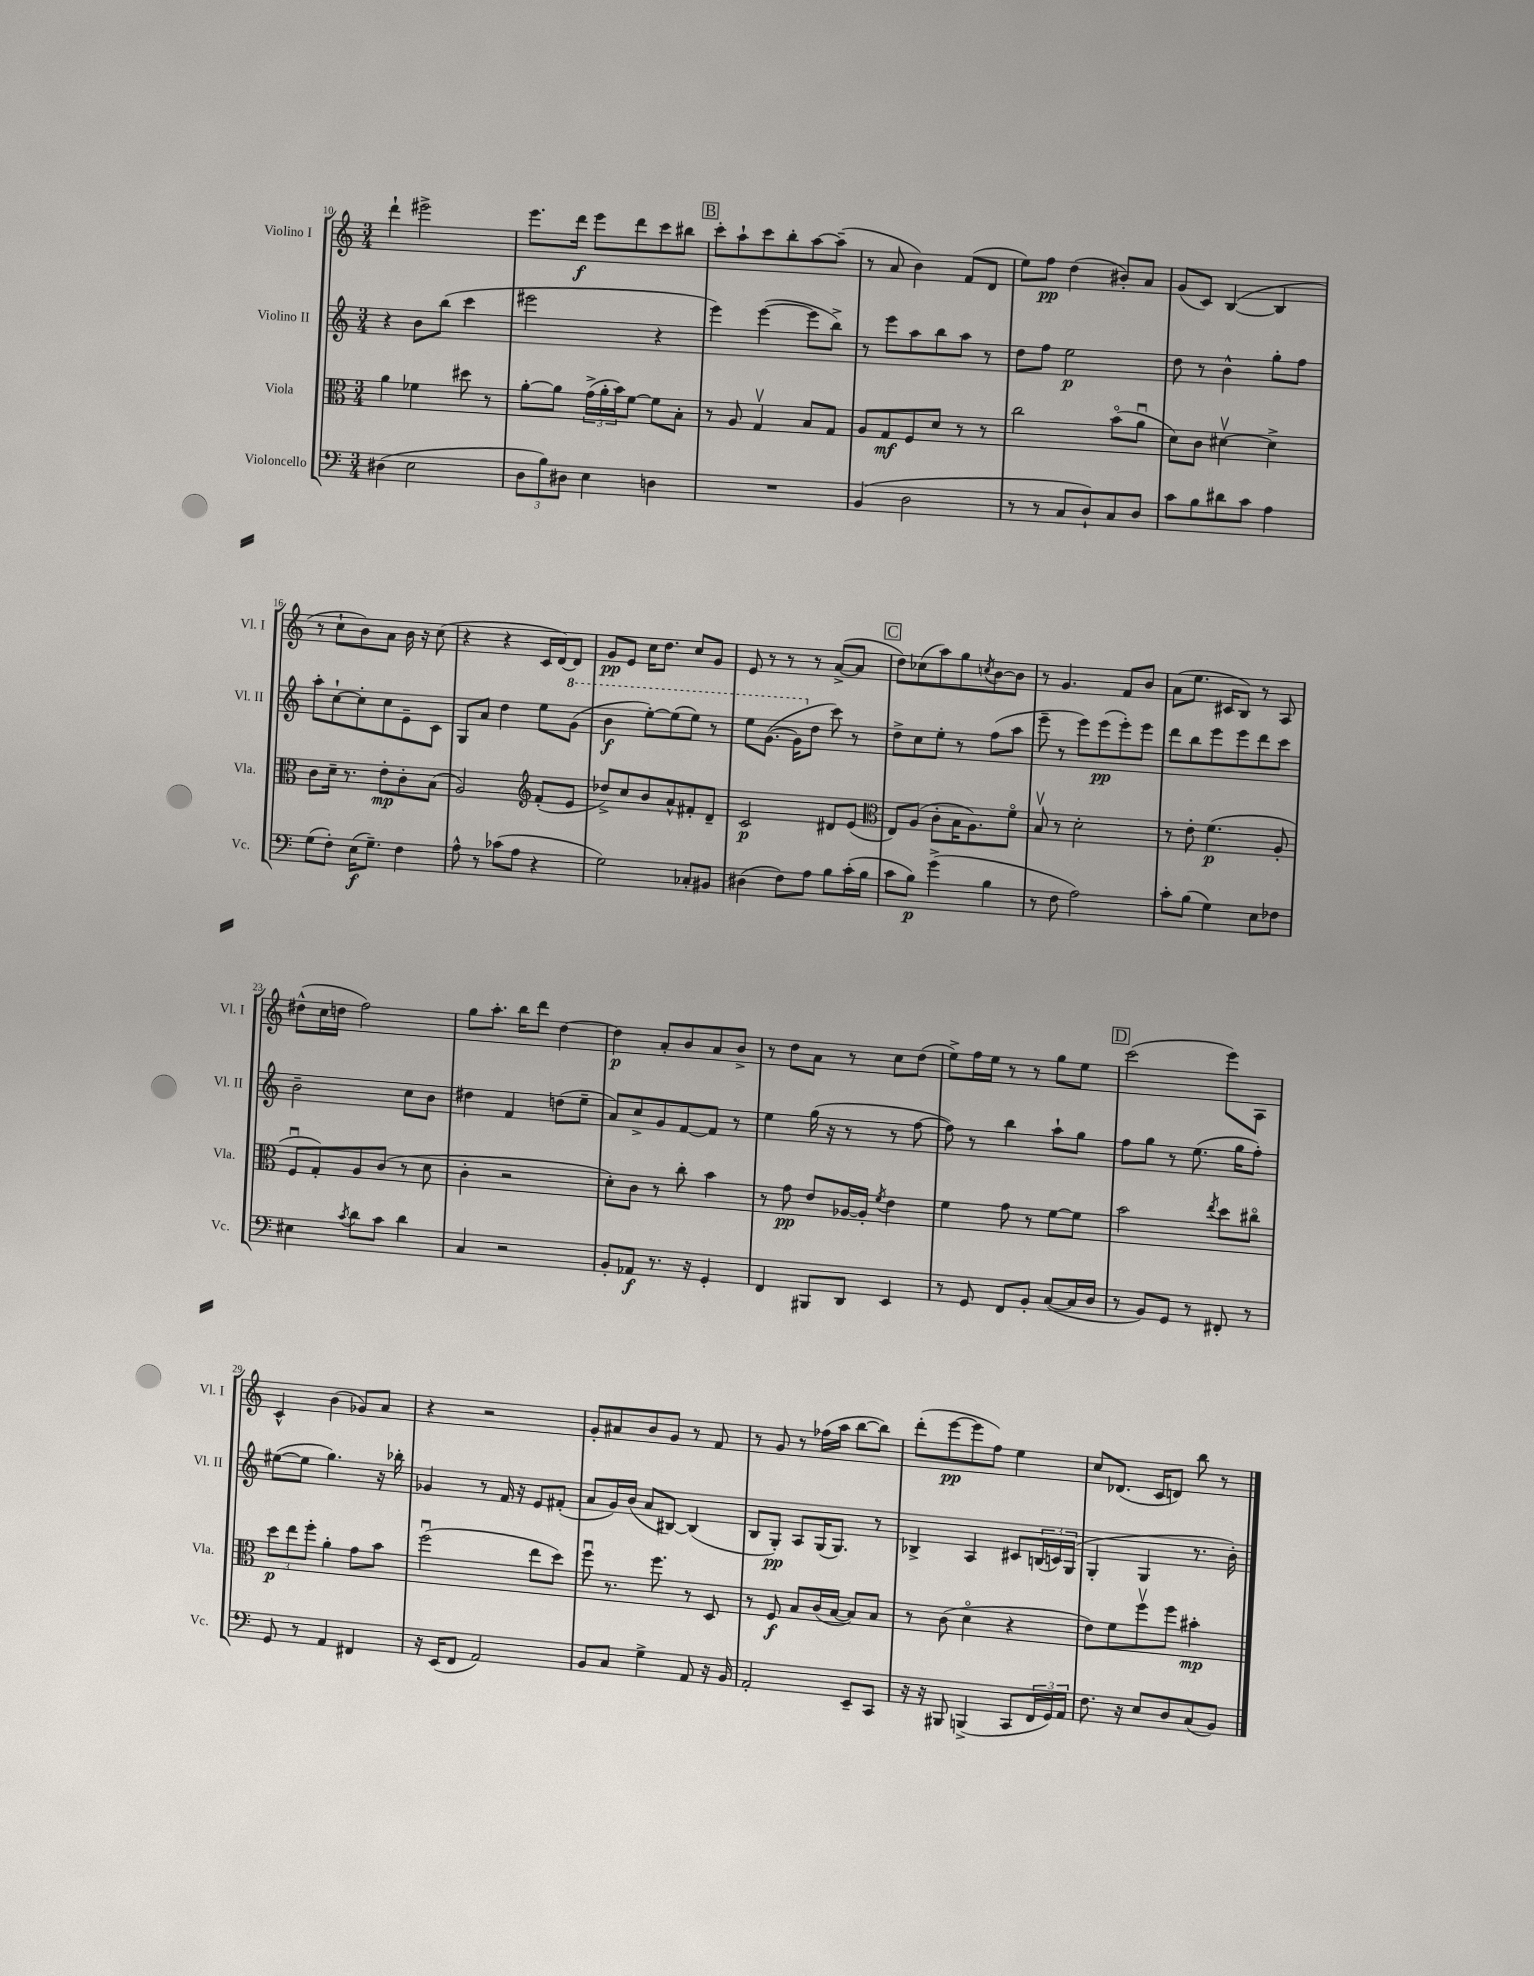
<<
\new StaffGroup <<
\new Staff = "s0" \with { instrumentName = "Violino I" shortInstrumentName = "Vl. I" } {
    \clef treble \key c \major \numericTimeSignature \time 3/4
    d'''4-! eis'''2-> |
    e'''8. d'''16\f e'''8 d'''8 c'''8 bis''8 |
    \mark \markup { \box "B" } c'''8-. a''8-! c'''8 b''8-. a''8~ a''8--( |
    r8 a'8 b'4) f'8( d'8 |
    e''8) f''8\pp d''4( bis'8-.) a'8 |
    g'8( c'8) b4~( b4 |
    r8 c''8-! b'8) a'8 b'16 r16 c''8( |
    r4 r4 c'16 d'16~) d'8 |
    g'8\pp e'8 c''16 d''8. c''8 g'8 |
    e'8 r8 r8 r8 a'8~->( a'8 |
    \mark \markup { \box "C" } d''8) ces''8( a''8) g''8 \acciaccatura { c''8 } b'8~ b'8 |
    r8 g'4. f'8 b'8 |
    a'8( e''8. cis'16 b8) r8 a8 |
    dis''8-^( c''16 d''16 f''2) |
    g''8 a''8.-. b''16 d'''8 d''4~ |
    d''4\p a'8-. b'8 a'8 b'8-> |
    r8 d''8 a'8 r8 c''8 d''8( |
    e''8->) f''16 e''16 r8 r8 g''8 e''8 |
    \mark \markup { \box "D" } c'''2( e'''8) a8 |
    c'4-^ b'4( ges'8) a'8 |
    r4 r2 |
    g'8-. ais'8 b'8 g'8 r8 f'8 |
    r8 g'8 r8 fes''16( a''16 b''8~ b''8) |
    d'''8-.( e'''8~\pp e'''8 f''8) e''4 |
    c''8 des'8.( c'16 d'8) b''8 r8 \bar "|." |
}
\new Staff = "s1" \with { instrumentName = "Violino II" shortInstrumentName = "Vl. II" } {
    \clef treble \key c \major \numericTimeSignature \time 3/4
    r4 b'8 b''8( c'''4 |
    eis'''2 r4 |
    \mark \markup { \box "B" } e'''4) e'''4~( e'''8 b''8->) |
    r8 e'''8 a''8 b''8 a''8 r8 |
    d''8 f''8 e''2\p |
    d''8 r8 b'4-^ g''8-. f''8 |
    a''8-. c''8~-! c''8-. c''8 e'8-- c'8 |
    g8 a'8 d''4 e''8 \ottava #1 g''8( |
    b''4\f e'''8~-.) e'''8( e'''8) r8 |
    e'''8 g''8.~( g''16 \ottava #0 d''8 c'''8) r8 |
    \mark \markup { \box "C" } d''8-> c''8 e''8-. r8 f''8( a''8 |
    e'''8-- r8 e'''8) e'''8\pp( e'''8-.) e'''8 |
    d'''8 b''8 e'''8 e'''8 d'''8 c'''8 |
    b'2-- c''8 b'8 |
    dis''4 f'4 d''8( e''8-- |
    a'8) c''8-> g'8 f'8~ f'8 r8 |
    e''4 g''16( r16 r8 r8 f''8~ |
    f''8) r8 b''4 a''8-! g''8 |
    \mark \markup { \box "D" } f''8 g''8 r8 e''8.( g''16 f''8-.) |
    eis''8~( eis''8 g''4.) r16 bes''16-. |
    ges'4 r8 f'16 r16 e'8 fis'8-.( |
    a'8 g'16) b'16( a'8 bis8~) bis4( |
    b8 g8-.\pp) a8 g16( g8.) r8 |
    bes4-> a4 cis'8 \tuplet 3/2 { b16( c'16) g16( } |
    g4-. g4 r8. b'16-.) \bar "|." |
}
\new Staff = "s2" \with { instrumentName = "Viola" shortInstrumentName = "Vla." } {
    \clef alto \key c \major \numericTimeSignature \time 3/4
    a'4 fes'4 dis''8 r8 |
    a'8~-. a'8 \tuplet 3/2 { g'16->( a'16-. b'16) } f'8~ f'8 b8-. |
    \mark \markup { \box "B" } r8 a8 g4\upbow b8 g8 |
    a8 g8\mf f8 d'8 r8 r8 |
    c''2 b'8\flageolet( a'8\downbow |
    d'8) c'8 dis'4~\upbow dis'4-> |
    c'8 d'16-- r8. e'8-.\mp c'8-. b8( |
    a2) \clef treble f'8-.( e'8 |
    des''8->) c''8 b'8 a'8-^ fis'8-. d'8-- |
    c'2\p dis'8 e'8( |
    \mark \markup { \box "C" } \clef alto e8) a8( c'8-. b16 a8.) f'8\flageolet |
    b8\upbow r8 d'2-. |
    r8 e'8-. f'4.\p( a8-. |
    f8\downbow g8-.) a8 c'8( r8 d'8 |
    c'4-. r2 |
    d'8-.) c'8 r8 c''8-. b'4 |
    r8 g'8\pp e'8 aes16~ aes16-. \acciaccatura { f'8 } e'4 |
    f'4 g'8 r8 f'8~ f'8 |
    \mark \markup { \box "D" } b'2 \acciaccatura { e''8 } d''8 cis''8\flageolet |
    \tuplet 3/2 { d''8\p e''8 f''8-. } a'4-. g'8 b'8 |
    f''2\downbow( e''8 d''8) |
    f''8\downbow r8. f''8. r8 d8 |
    r8 f8\f b8 c'16( b16~ b8) b8 |
    r8 c'8( d'4\flageolet r4 |
    e'8) f'8 f''8\upbow f''8 bis'4-.\mp \bar "|." |
}
\new Staff = "s3" \with { instrumentName = "Violoncello" shortInstrumentName = "Vc." } {
    \clef bass \key c \major \numericTimeSignature \time 3/4
    dis4( e2 |
    \tuplet 3/2 { d8 b8) dis8 } e4 d4 |
    \mark \markup { \box "B" } R2. |
    b,4( d2 |
    r8 r8 c8 d8-!) c8 d8 |
    c'8 b8 dis'8 c'8 a4 |
    g8( f8-.) e16\f( g8.--) f4 |
    a8-^ r8 ces'8( a8 r4 |
    g2) ces8-. bis,8 |
    dis4( f8) a8 b8 c'16-.( b16 |
    \mark \markup { \box "C" } c'8 b8\p) g'4->( b4 |
    r8 f8 a2) |
    c'8-. b8( g4) e8 fes8 |
    eis4 \acciaccatura { c'8 } d'8 c'8 d'4 |
    c4 r2 |
    b,8-. aes,8\f r8. r16 g,4-. |
    f,4 bis,,8 d,8 e,4 |
    r8 g,8 f,8 b,8-. c8~( c16 d16 |
    \mark \markup { \box "D" } r8 b,8) g,8 r8 fis,8-. r8 |
    g,8 r8 a,4 fis,4 |
    r16 e,16( f,8 a,2) |
    b,8 c8 g4-> a,8 r16 b,16 |
    a,2-. e,8-- c,8 |
    r16 r16 bis,,8 b,,4->( c,8 \tuplet 3/2 { f,16 g,16) a,16 } |
    f8. r16 e8 d8 c8( b,8) \bar "|." |
}
>>
>>
\layout { \context { \Score currentBarNumber = #10 } }
